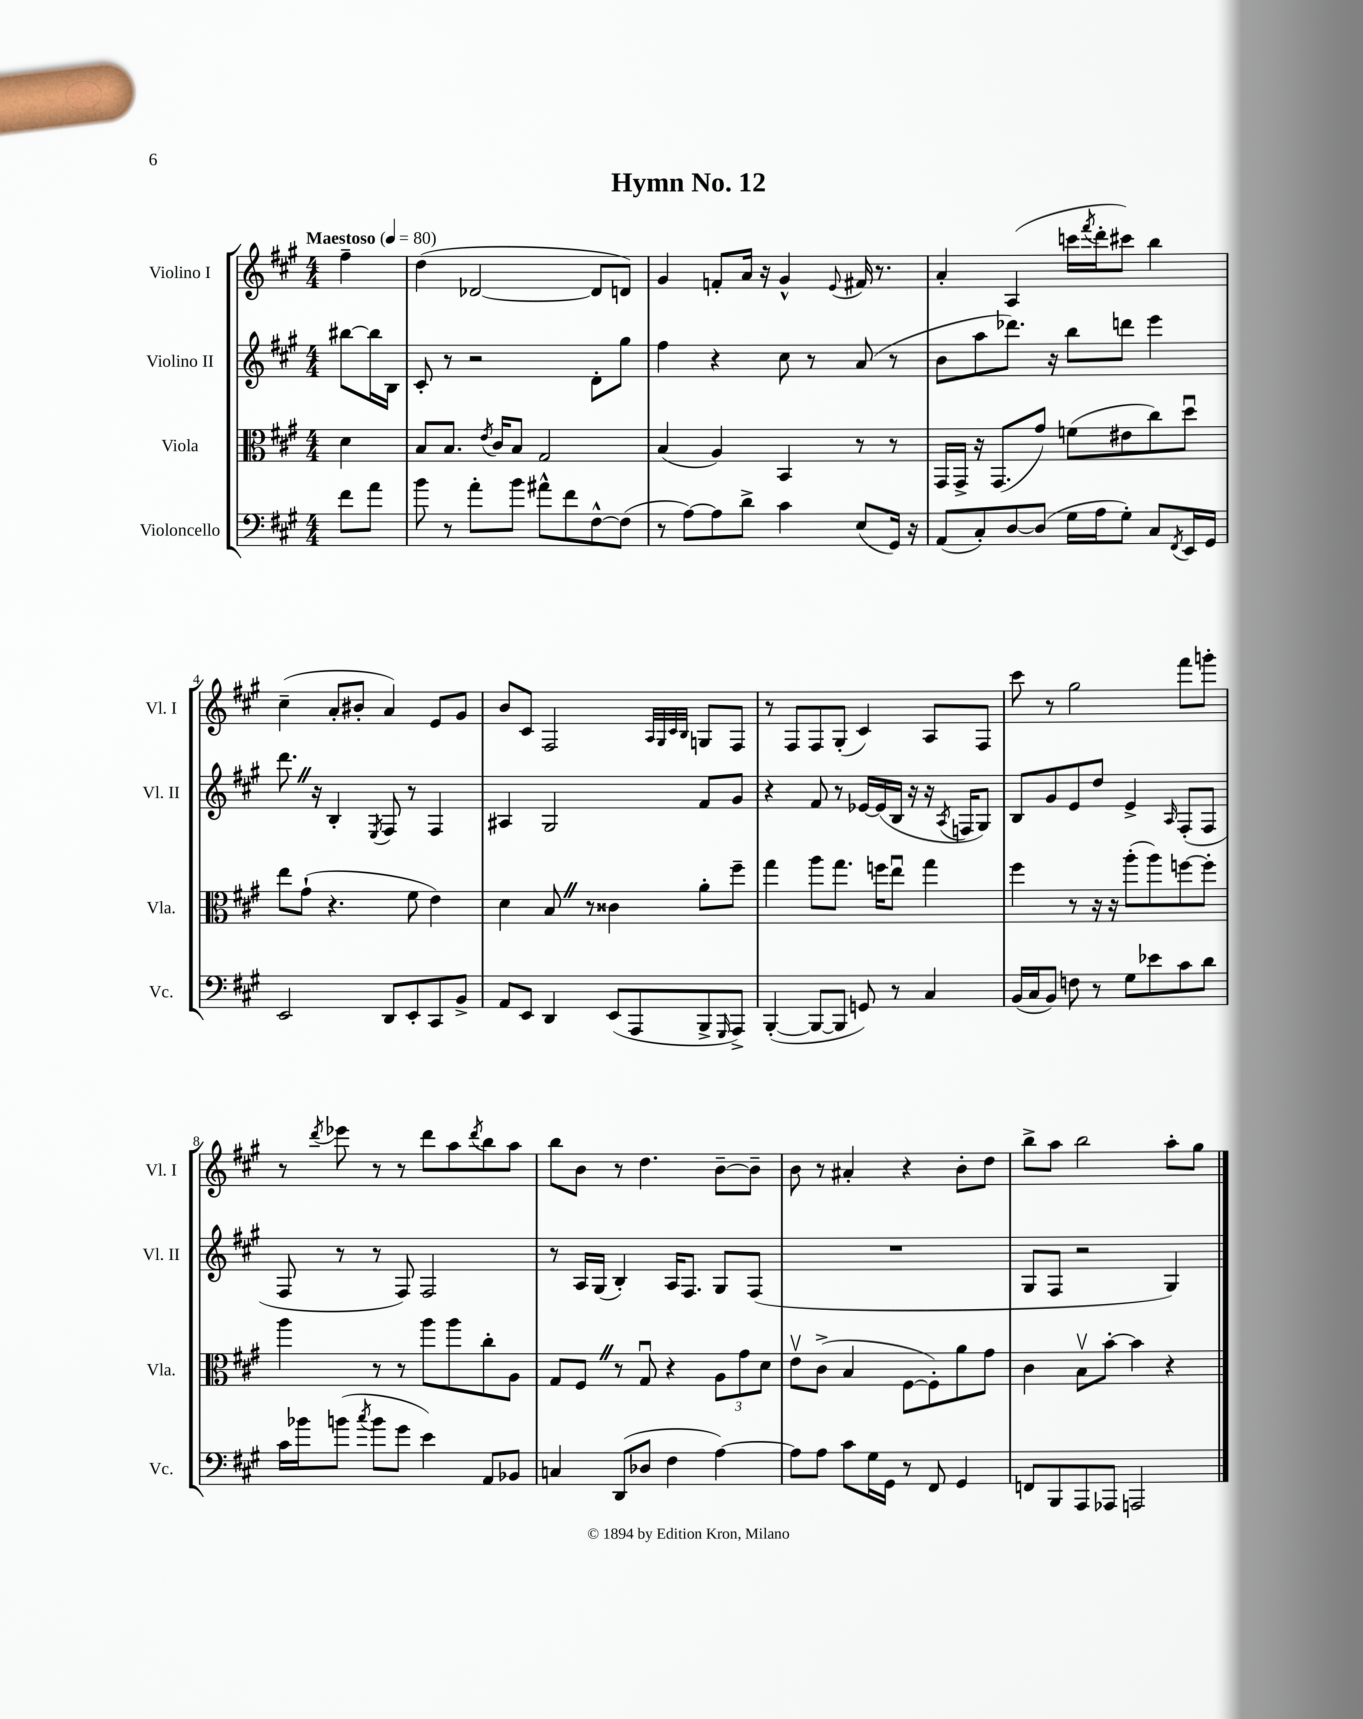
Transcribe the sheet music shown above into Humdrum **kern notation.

**kern	**kern	**kern	**kern
*staff4	*staff3	*staff2	*staff1
*clefF4	*clefC3	*clefG2	*clefG2
*k[f#c#g#]	*k[f#c#g#]	*k[f#c#g#]	*k[f#c#g#]
*M4/4	*M4/4	*M4/4	*M4/4
*MM80	*MM80	*MM80	*MM80
8f#	4d	[8bb#	4ff#~
8a	.	16bb#]	.
.	.	16B	.
=	=	=	=
8b	8B	8c#'	(4dd
8r	8.B	8r	.
8a'	.	2r	[2d-
.	8qe	.	.
.	16c#	.	.
8b	8B	.	.
8a#^^	2G#	.	.
8f#	.	.	.
[8F#^^	.	8d'	8d-]
(8F#]	.	8gg#	8d)
=	=	=	=
8r	(4B	4ff#	4g#
[8A)	.	.	.
8A]	4A)	4r	8f'
8d^	.	.	16a
.	.	.	16r
4c#	4BB	8cc#	4g#^^
.	.	8r	.
.	.	.	8qqe
(8E	8r	(8a	16f#
.	.	.	8.r
16GG#)	8r	8r	.
16r	.	.	.
=	=	=	=
(8AA	16GG#	8b	4a'
.	16GG#^	.	.
8C#')	16r	8aa	.
.	(8.GG#	.	.
[8D	.	8.ddd-)	(4A
(8D]	8g#)	.	.
.	.	16r	.
16G#	(8f	8bb	16ccc
.	.	.	8qfff#
16A	.	.	16ddd'
8G#')	8e#	8ddd	8ccc#)
8C#	8cc#)	4eee	4bb
8qFF#	.	.	.
16EE	8ddu	.	.
16GG#	.	.	.
=	=	=	=
2EE	8ee	8.ddd	(4cc#~
.	(8g#`	.	.
.	.	16r	.
.	4.r	4B'	8a'
.	.	.	8b#'
.	.	8qE	.
8DD	.	8F#	4a)
8EE'	8f#	8r	.
8CC#	4e)	4F#	8e
8BB^	.	.	8g#
=	=	=	=
8AA	4d	4A#	8b
8EE	.	.	8c#
4DD	8B	2G#	2F#
.	8r	.	.
(8EE	4c##	.	.
8AAA	.	.	.
.	.	.	32qqA
.	.	.	32qqG#
.	.	.	32qqc#
.	.	.	32qqB
8BBB^	8a'	8f#	8G
16qqGGG#	.	.	.
8AAA^)	8ff#~	8g#	8F#
=	=	=	=
([4BBB'	4gg#	4r	8r
.	.	.	8F#
8BBB_	8aa	8f#	8F#
8BBB]	8.gg#	8r	(8G#'
8GG)	.	[16e-	4c#)
.	16ff	(16e-]	.
8r	8eeu	16B	.
.	.	16r	.
4C#	4gg#	16r	8A
.	.	8qA	.
.	.	16F	.
.	.	8G#)	8F#
=	=	=	=
(16BB	4ff#	8B	8ccc#
16C#	.	.	.
8BB)	.	8g#	8r
8F	8r	8e	2gg#
8r	16r	8dd	.
.	16r	.	.
8G#	(8aa'	4e^	.
8e-	8aa)	.	.
.	.	16qqA	.
8c#	[8ff	(8F#'	8fff#
8d	8ff']	8F#	8ggg'
=	=	=	=
16c#	4aa	8F#	8r
16b-	.	.	.
.	.	.	8qddd
(8b	.	8r	8eee-
8qcc#	.	.	.
8b	8r	8r	8r
8g#	8r	8F#)	8r
4e)	8aa	2F#	8ddd
.	8aa	.	8aa
.	.	.	8qddd
8AA	8cc#'	.	8bb
8BB-	8A	.	8aa
=	=	=	=
4C	8G#	8r	8bb
.	8F#	16A	8b
.	.	(16G#	.
(8DD	8r	4B')	8r
8D-	8G#u	.	4.dd
4F#	4r	16A	.
.	.	8.F#	.
[4A)	12A	8G#	[8b~
.	12g#	.	.
.	.	(8F#	8b~]
.	12d	.	.
=	=	=	=
8A]	8ev	1r	8b
8A	(8c#^	.	8r
8c#	4B	.	4a#'
16G#	.	.	.
16GG#	.	.	.
8r	[8F#	.	4r
8FF#	8F#'])	.	.
4GG#	8a	.	8b'
.	8g#	.	8dd
=	=	=	=
8FF	4c#	8G#	8bb^
8BBB	.	8F#	8aa
8AAA	8Bv	2r	2bb
8AAA-	[8b'	.	.
2AAA	4b]	.	.
.	4r	4G#)	8aa'
.	.	.	8gg#
==	==	==	==
*-	*-	*-	*-
